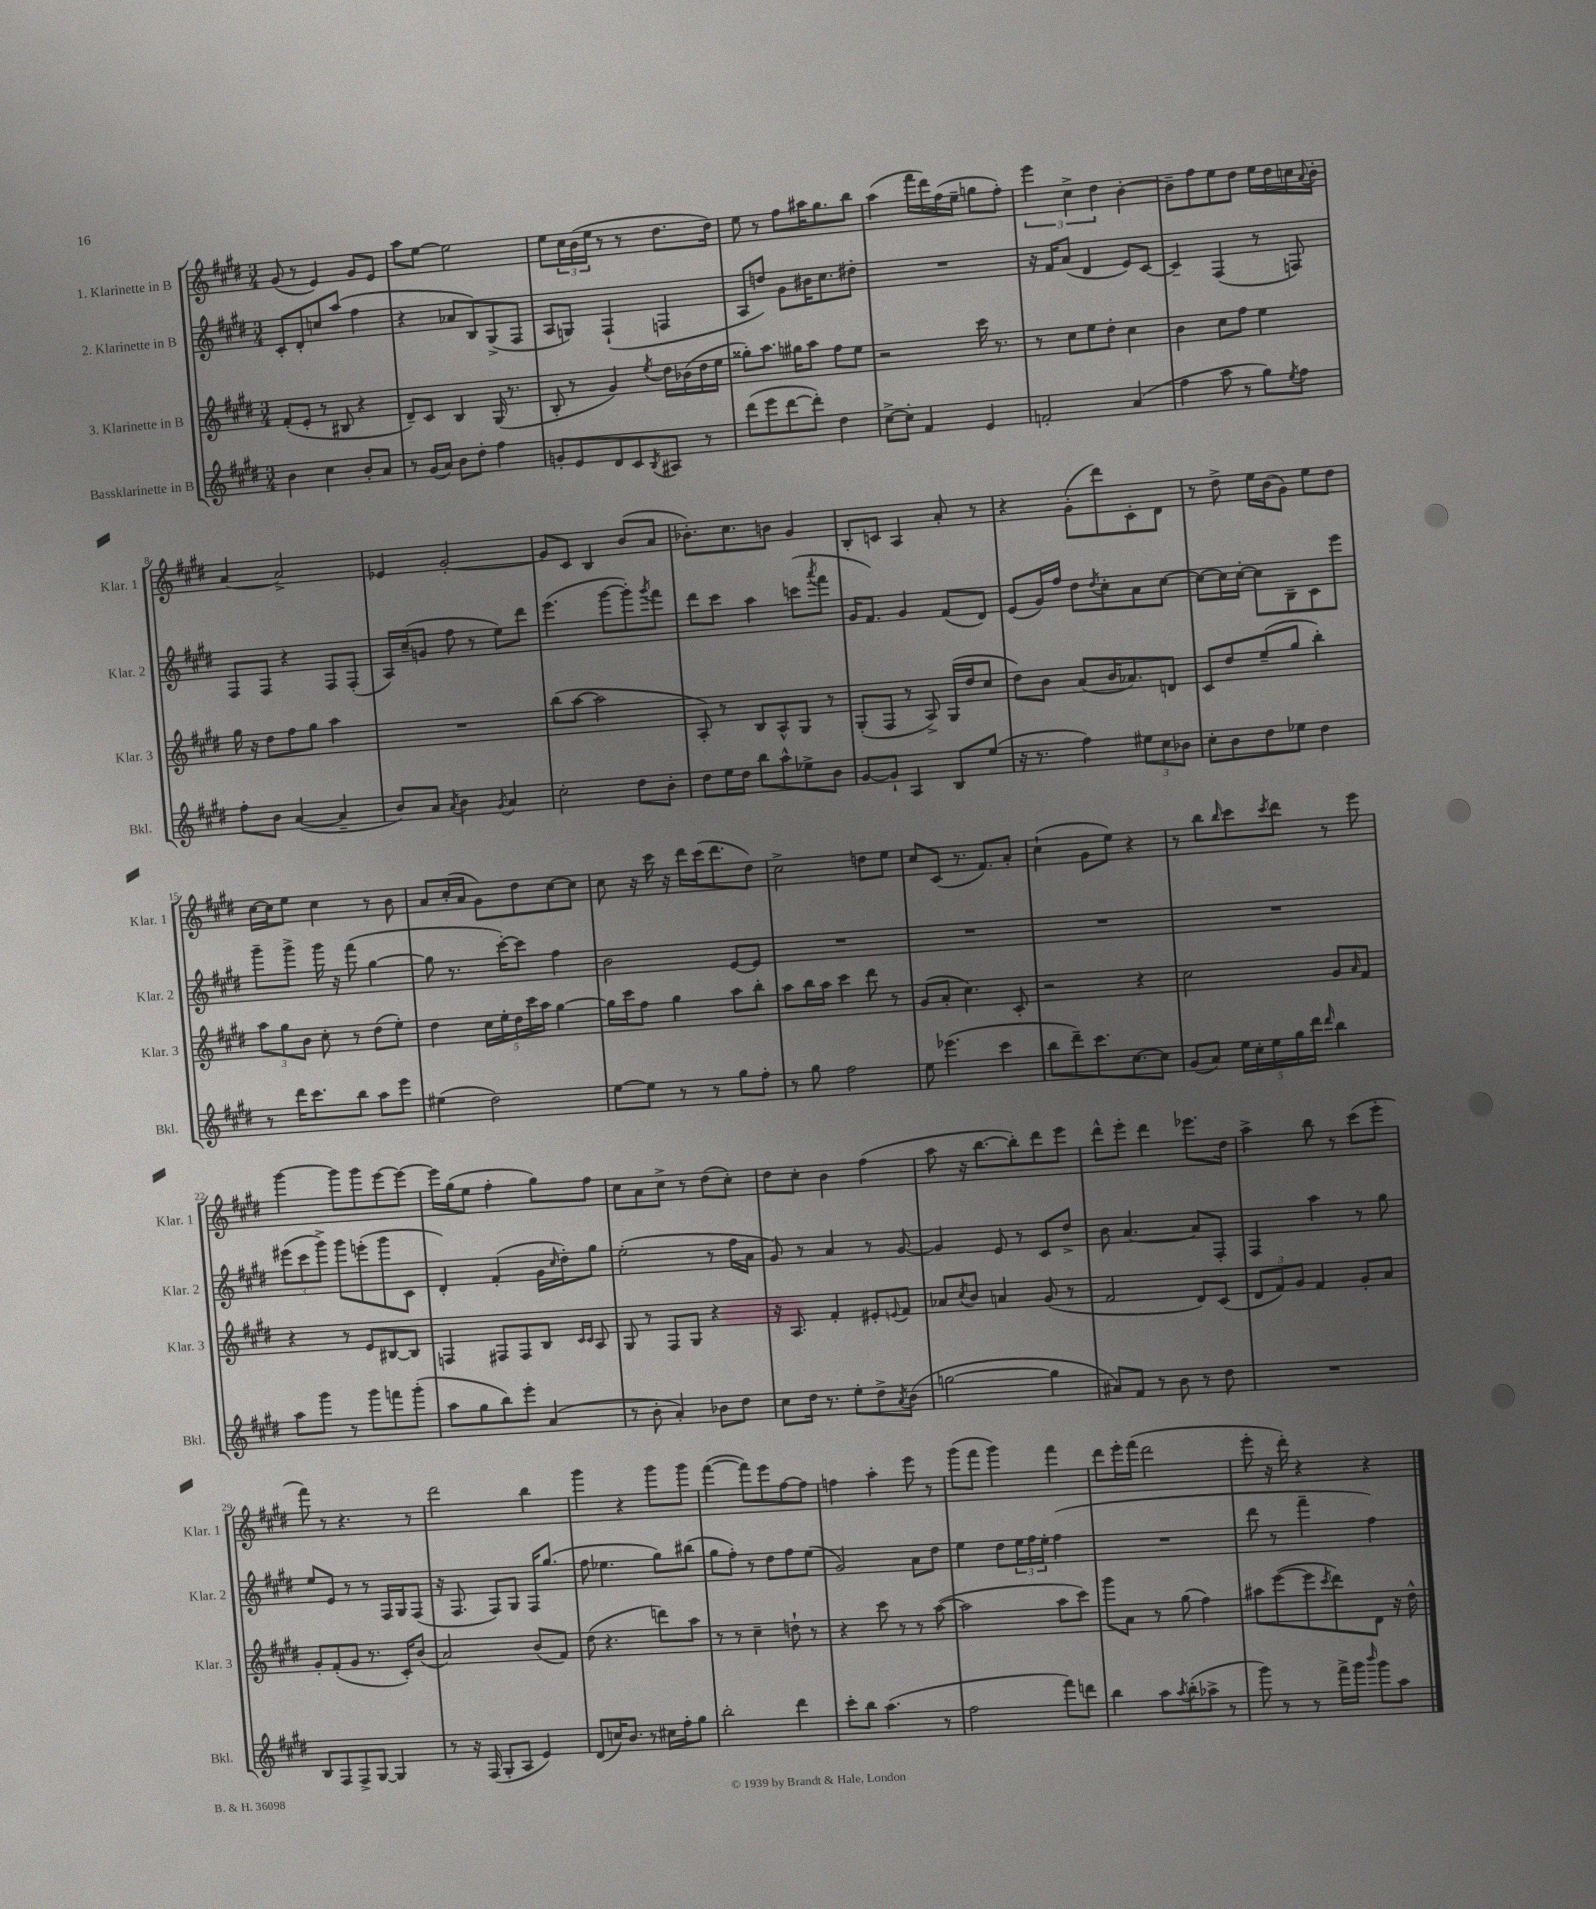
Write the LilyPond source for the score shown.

<<
\new StaffGroup <<
\new Staff = "s0" \with { instrumentName = "1. Klarinette in B" shortInstrumentName = "Klar. 1" } {
    \clef treble \key e \major \numericTimeSignature \time 3/4
    gis'8( r8 e'4) gis'8 e'8 |
    a''8 e''8~ e''2 |
    e''8 \tuplet 3/2 { cis''16 b'16( e''16 } r8 r8 dis''8. dis''16) |
    e''8 r8 fis''8 ais''16 gis''8. b''8 |
    a''4( fis'''16 dis'''16) fis''16( e''16-- g''8 fis''8-.) |
    \tuplet 3/2 { e'''4 cis''4-> dis''4 } b'4~-. |
    b'8-- fis''8 e''8 dis''8 e''16 dis''16 c''16 \appoggiatura { a'8 } b'16-. |
    a'4~ a'2-> |
    ees'4 gis'2~-. |
    gis'8 cis'8 b4 b'8( a'8 |
    bes'8.-.) cis''8. b'8 gis'4 |
    b8-. c'8 a4 a'8-. r8 |
    r4 gis'8-.( dis'''8) cis'8-. dis'8 |
    r8 dis''8-> e''16 b'16( gis'8) e''8 dis''8 |
    cis''16~ cis''16 e''8 cis''4 r8 b'8 |
    a'8 cis''16-.( a'16 gis'8) dis''8 cis''8~ cis''8 |
    cis''8 r16 cis'''16 r16 dis'''16 cis'''16( dis'''8. dis''8) |
    cis''2-> d''8 e''8 |
    cis''8 cis'8( r8. fis'8.) a'8-. |
    cis''4-!( gis'8 e''8) r4 |
    r8 b''8 \grace { b''16 } cis'''8 \acciaccatura { cis'''8 } dis'''8 r8 e'''8 |
    gis'''4~ gis'''8 gis'''8 e'''8~ e'''8~ |
    e'''16 gis''16( e''8 fis''4-. gis''8) fis''8 |
    cis''8 a'8 cis''8-> r8 dis''8( cis''8-.) |
    dis''8 cis''8-. b'4 fis''4( |
    a''8 r16 b''8.~ b''8-.) dis'''8 e'''8 |
    dis'''8-^ e'''8-. dis'''4 ees'''8. dis''16 |
    a''4-> b''8 r8 cis'''8( e'''8-. |
    fis'''8) r8 r4. r8 |
    dis'''2 b''4 |
    gis'''4 r4 gis'''8 gis'''8 |
    fis'''4~( fis'''8) e'''8 fis''8~ fis''8 |
    f''4 a''4-. e'''8 r8 |
    gis'''8( fis'''8 gis'''4) fis'''4 |
    dis'''8 e'''16-. fis'''16( dis'''2 |
    e'''8-. r16 dis'''16-.) r4 r4 \bar "|." |
}
\new Staff = "s1" \with { instrumentName = "2. Klarinette in B" shortInstrumentName = "Klar. 2" } {
    \clef treble \key e \major \numericTimeSignature \time 3/4
    cis'8-. dis'8-. c''8 a''8( fis''4 |
    r4 aes'8 b8) gis8->( fis8 |
    a8 g8) fis4-!( f4 |
    a8 d''8) gis'8 bis'16 cis''8. dis''8-. |
    R2. |
    r16 fis'16 a'8( dis'4 e'8) cis'8~ |
    cis'4-- fis4( r8 f8) |
    fis8 fis8 r4 fis8 fis8-.( |
    a16) cis''16--( g'8 fis''8 r8 e''8) dis'''8 |
    e'''4.( gis'''8~ gis'''8-.) \acciaccatura { gis'''8 } fis'''8 |
    dis'''8 cis'''8 a''4 c'''8( \acciaccatura { a'''8 } fis'''8 |
    gis'16 fis'8.) gis'4 fis'8( dis'8) |
    e'8( gis'16) fis''16 dis''8 \acciaccatura { dis''8 } cis''8-. a'8 cis''8~ |
    cis''8~ cis''16 cis''16~-. cis''8 b8-- cis'8 e'''8 |
    gis'''8-- gis'''8-> gis'''16 r16 fis'''8( gis''4~ |
    gis''8 r8. cis'''16~-.) cis'''8 fis''4 |
    b'2 e'8~ e'8 |
    R2. |
    R2. |
    R2. |
    R2. |
    \tuplet 3/2 { eis'''8( cis'''8 gis'''8->) } gis'''8 e'''8-.( gis'''8 cis'8 |
    dis'4-.) fis'4-.( gis'16 \grace { cis''16 } dis''16-.) gis''8 |
    e''2-.( r8 fis''16 a'16 |
    gis'8) r8 a'4 r8 gis'8~ |
    gis'4 e'8 r8 cis'8 dis''8-> |
    b'8 a'4.~ a'8 fis8-. |
    fis4 a''4 r8 gis''8 |
    e''8 e'8 r8 r8 fis16 gis16 fis8( |
    r16 fis8. fis8) gis8 fis16 gis''8.( |
    fis''8 ees''4. gis''8) bis''8( |
    gis''8 fis''8-.) r8 dis''8 fis''8 e''8( |
    gis'2) a'8 dis''8 |
    e''4 dis''8 \tuplet 3/2 { e''16 fis''16 e''16-. } fis''4( |
    R2. |
    dis'''8 r8 fis'''4-- fis''4) \bar "|." |
}
\new Staff = "s2" \with { instrumentName = "3. Klarinette in B" shortInstrumentName = "Klar. 3" } {
    \clef treble \key e \major \numericTimeSignature \time 3/4
    fis'8-.( e'8-. r8 bis8 r4 |
    dis'8--) cis'8 b4 gis16( r8. |
    b8-. r8 gis'4) \acciaccatura { e''8 } dis''16 bes'16( dis''16 e''16 |
    gisis''8-.) a''8. gis''16 a''8 fis''8 e''8 |
    r2 cis'''16 r8. |
    r8 cis''8 e''8 dis''8-. cis''4 |
    b'4 cis''8 fis''8 e''4 |
    gis''16 r16 dis''8 fis''8 gis''8 a''4 |
    R2. |
    b''8( a''8~ a''2 |
    a8-.) r8 b8 a8-^ gis8 r8 |
    gis8-.( fis8 r8 a8->) gis16( dis''16 cis''8 |
    dis''8) b'8 a'8( b'16 aes'8.) d'8 |
    cis'8 dis''8 e''8--( gis''8 b''4-.) |
    \tuplet 3/2 { a''8 gis''8 b'8 } cis''8-. r8 dis''8( e''8-.) |
    dis''4 \tuplet 5/4 { cis''16 e''16-. dis''16 cis'''16 a''16 } gis''4~ |
    gis''16 cis'''16 fis''8 gis''4 a''8 b''8-. |
    a''8 b''16 a''16 cis'''4 dis'''8 r8 |
    gis'8( a'8-. cis''4.) cis'8-. |
    r2 r4 |
    cis''2 gis'8 \grace { a'16 } fis'8 |
    r4 r8 e'8 bis8~ bis8 |
    f4 fis8 fis8 b8 \grace { cis'16 cis'16 } a8 |
    gis8 r8 fis8 gis8 r4 |
    r16 a8. fis'4-. eis'8-. \appoggiatura { e'8 } fis'8 |
    aes'8 \acciaccatura { cis''8 } b'8 a'4 gis'8( r8 |
    fis'2 dis'8) cis'8( |
    \tuplet 3/2 { dis'8 fis'8) gis'8 } fis'4 gis'8-. a'8 |
    gis'8-. fis'8-.( gis'8 r8. cis'16-.) b'8( |
    a'2) b'8( fis'8) |
    dis''8( r4. d'''8) a''8 |
    r8 r8 cis''4-- d''8-! r8 |
    r4 cis'''8 r8 r8 a''8~( |
    a''2 a''8 cis'''8) |
    gis'''8 a'8 r8 gis''8( fis''4) |
    ais''8 e'''8~( e'''8 \acciaccatura { cis'''8 } dis'''8) dis'8 r16 dis''16-^ \bar "|." |
}
\new Staff = "s3" \with { instrumentName = "Bassklarinette in B" shortInstrumentName = "Bkl." } {
    \clef treble \key e \major \numericTimeSignature \time 3/4
    b'4 cis''4 b'8-. a'8 |
    r8 gis'16( a'16) b'8 dis''8-. fis''4 |
    g'8-. e'8 dis'8 cis'8 \acciaccatura { b8 } ais8 r8 |
    dis'''8( e'''8 dis'''8~ dis'''8-.) dis''4 |
    cis''8~-> cis''8-. fis'4 e'4 |
    f'2-. a'4( |
    fis''4 a''8 r8 gis''8) \acciaccatura { e''8 } fis''8 |
    fis''8-. b'8 a'4~( a'4-- |
    b'8) a'8 \acciaccatura { a'8 } b'4 \acciaccatura { gis'8 } a'4 |
    cis''2-. dis''8 b'8-. |
    dis''8 e''16 dis''16 b''8 a''8-^ ees''8-> b'8 |
    gis'8~ gis'8-! a4 b8 e''8( |
    r16 r8. fis''4) \tuplet 3/2 { eis''8 cis''8 bes'8 } |
    cis''8-. b'8 dis''8 ees''8 dis''4 |
    r8 dis'''16 cis'''8. b''8 a''8 e'''8 |
    eis''4( dis''2) |
    e''8~ e''8 r8 r8 gis''8 fis''8-. |
    r8 gis''8 fis''2 |
    e''8 ees'''4.( cis'''4 |
    b''8 dis'''8--) cis'''8. cis''8.~ cis''8 |
    gis'8( a'8) \tuplet 5/4 { e''16 cis''16-. e''16 gis''16 dis'''16 } \grace { dis'''16 } b''4 |
    a''8 gis'''8 r8 gis'''8 f'''8 gis'''8-.( |
    a''8 gis''8 b''8) e'''8-. a'4( |
    r8 b'8-. a'4-.) bes'8 dis''8 |
    cis''8 dis''16 r8. e''8-. dis''8-> \acciaccatura { a'8 } b'8( |
    g''2~ g''4 |
    ais'8) fis'8 r8 b'8 r8 dis''8 |
    R2. |
    b8 fis8 fis8-> gis8~ gis4 |
    r8 r16 fis16( gis8-. a8 e'4) |
    dis'8( c''16) b'8. r8 cis''16 fis''16-. gis''8 |
    b''2-. dis'''4 |
    cis'''8-. b''8 a''4.( r8 |
    fis''2 fis'''8) d'''8 |
    b''4 a''8 \acciaccatura { a''8 } b''8-.( aes''8-> r8 |
    gis'''8) r8 r8 fis'''16-> gis'''16 \grace { b'''16 } gis'''8 a''8 \bar "|." |
}
>>
>>
